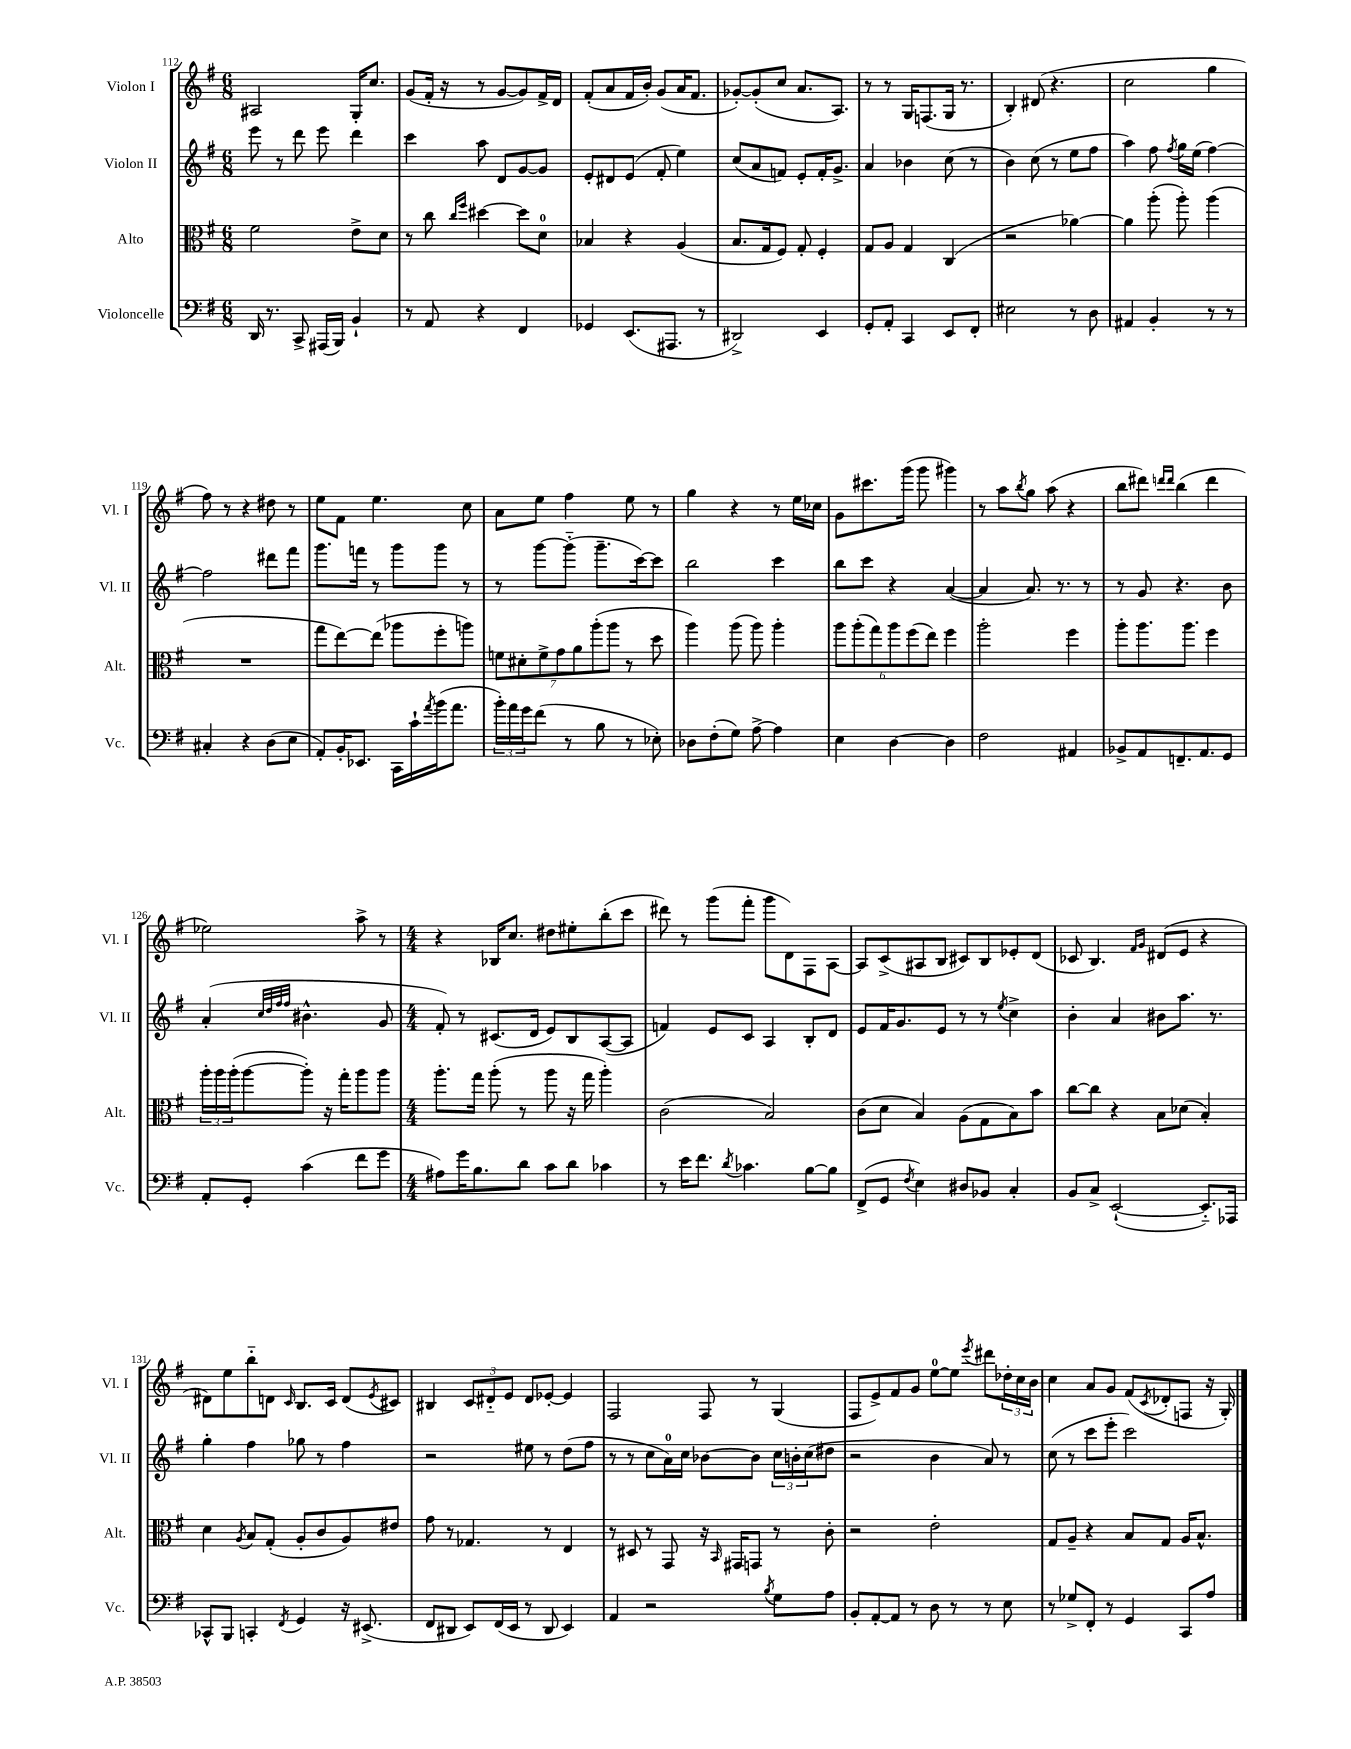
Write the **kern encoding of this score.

**kern	**kern	**kern	**kern
*part4	*part3	*part2	*part1
*staff4	*staff3	*staff2	*staff1
*I"Violoncelle	*I"Alto	*I"Violon II	*I"Violon I
*I'Vc.	*I'Alt.	*I'Vl. II	*I'Vl. I
*clefF4	*clefC3	*clefG2	*clefG2
*k[f#]	*k[f#]	*k[f#]	*k[f#]
*M6/8	*M6/8	*M6/8	*M6/8
=112	=112	=112	=112
16DD/	2f#\	8eee\	2A#X/
8.r	.	.	.
.	.	8r	.
8CC^/	.	8ddd\	.
(16AAA#X/LL	.	8eee\	.
16BBB/JJ)	.	.	.
4BB`/	8e^\L	4ddd\	16G'/KL
.	.	.	8.cc/J
.	8d\J	.	.
=113	=113	=113	=113
8r	8r	4ccc\	(8g/L
8AA/	8cc\	.	16f#'/Jk
.	.	.	16r
.	16qqcc/LL	.	.
.	16qqff#/JJ	.	.
4r	[4dd#X\	8aa\	8r
.	.	8d/L	[8g/L
4FF#/	8dd#\L]	[8g/	8g/])
.	8d\J	8g/J]	16f#^/L
.	.	.	16d/JJ
=114	=114	=114	=114
4GG-X/	4B-X/	8e'/L	(8f#'/L
.	.	8d#X/	8a/
(8.EE/L	4r	(8e/J	16f#/L
.	.	.	16b'/JJ)
.	.	8f#'/	(8g/L
8.AAA#X/J	.	.	.
.	(4A/	4ee\)	16a/K
.	.	.	8.f#/J
8r	.	.	.
=115	=115	=115	=115
2DD#X^/)	8.B/L	(8cc/L	[8g-X'/L)
.	.	8a/	(8g-'/]
.	16G/k	.	.
.	8F#/J)	8fn/J)	8cc/J
.	8G'/	8e'/L	8.a/L
4EE/	4F#'/	16f'/K	.
.	.	8.g^/J	8.A/J)
=116	=116	=116	=116
8GG'/L	8G/L	4a/	8r
8AA'/J	8A/J	.	8r
4CC/	4G/	4b-X\	16G/KL
.	.	.	(8.Fn/
8EE/L	(4C/	(8cc\	16G/Jk
.	.	.	8.r
8FF#'/J	.	8r	.
=117	=117	=117	=117
2E#X\	2r	4b\)	4B'/)
.	.	(8cc\	(8d#X/
.	.	8r	4.r
8r	[4a-X\)	8ee\L	.
8D\	.	8ff#\J	.
=118	=118	=118	=118
4AA#X/	4a-\]	4aa\)	2cc\
4BB'/	(8aa'\	8ff#\	.
.	.	8qff#/	.
.	8aa'\)	16gg\LL	.
.	.	(16ee\JJ	.
8r	(4aa\	[4ff#\)	4gg\
8r	.	.	.
!!LO:LB:g=z
=119	=119	=119	=119
4C#X'/	2.r	2ff#\]	8ff#\)
.	.	.	8r
4r	.	.	4r
(8D\L	.	8ddd#X\L	8dd#X\
8E\J	.	8fff#\J	8r
=120	=120	=120	=120
8AA'/L)	8gg\L	8.ggg\L	8ee\L
16BB'/K	[8ee\)	.	8f#\J
8.EE-X/J	.	16fffn\Jk	.
.	(8ee\J]	8r	4.ee\
16CC\LL	8aa-X\L	8ggg\L	.
16c`\	.	.	.
8qa/	.	.	.
(16b\J	8ff#'\	8ggg\J	.
8.a\J	.	.	.
.	8aan\J)	8r	8cc\
=121	=121	=121	=121
24b'\LL)	14fn\L	8r	8a\L
24a\	.	.	.
.	14d#X'\	.	.
24g\J	.	.	.
(8f#\J	.	[8ggg\L	8ee\J
.	14f^\	.	.
.	14g\	.	.
8r	.	(8ggg\J]	4ff#\
.	14a\	.	.
.	(14aa'\	.	.
8B\	.	8.ggg~\L	.
.	14aa\J	.	.
8r	8r	.	8ee\
.	.	[16ccc\k)	.
8E-X'\)	8dd\	8ccc\J]	8r
=122	=122	=122	=122
8D-X\L	4aa\)	2bb\	4gg\
(8F#'\	.	.	.
8G\J)	(8aa\	.	4r
[8A^\	8aa\)	.	.
4A\]	4aa'\	4ccc\	8r
.	.	.	16ee\LL
.	.	.	16cc-X\JJ
=123	=123	=123	=123
4E\	12aa\L	8bb\L	8g\L
.	(12aa'\	.	.
.	.	8ccc\J	8.ccc#X\
.	12gg\)	.	.
[4D\	12aa\	4r	.
.	.	.	(16ggg\Jk
.	(12ff#\	.	.
.	.	.	8ggg\
.	12ee\J)	.	.
4D\]	4ff#\	([4a/	4ggg#X\)
=124	=124	=124	=124
2F#\	2aa'\	4a/]	8r
.	.	.	8aa\L
.	.	.	8qbb/
.	.	8.a/)	8gg\J
.	.	.	(8aa\
.	.	8.r	.
4AA#X/	4ff#\	.	4r
.	.	8r	.
=125	=125	=125	=125
8BB-X^/L	8aa'\L	8r	8bb\L
8AA/	8.aa\	8g/	8ddd#X\J)
.	.	.	16qqdddn/LL
.	.	.	16qqddd/JJ
8.FFn~/	.	4.r	(4bb\
.	8.aa\J	.	.
8.AA/	.	.	.
.	4ff#\	.	4ddd\
8GG/J	.	8b\	.
!!LO:LB:g=z
=126	=126	=126	=126
8AA'/L	24aa'\LL	(4a'/	2ee-X\)
.	24aa\	.	.
.	(24aa'\J	.	.
8GG'/J	[8aa\	.	.
.	.	32qqcc/LLL	.
.	.	32qqdd/	.
.	.	32qqff#/	.
.	.	32qqff#/JJJ	.
(4c\	8aa'\J])	4.b#X^^\	.
.	16r	.	.
.	16gg'\KL	.	.
8f#\L	8aa\	.	8aa^\
8g\J	8aa\J	8g/	8r
=127	=127	=127	=127
*M4/4	*M4/4	*M4/4	*M4/4
8A#X\L)	8.aa'\L	8f#'/)	4r
16g\K	.	8r	.
8.B\	16gg\Jk	.	.
.	(8aa'\	(8.c#X/L	16B-X/KL
.	.	.	8.cc/J
8d\J	8r	.	.
.	.	16d/Jk	.
8c\L	8aa\	8e/L)	8dd#X\L
8d\J	16r	8B/	8ee#X'\
.	16gg\	.	.
4c-X\	4aa'\)	([8A/	(8bb'\
.	.	8A/J]	8ccc\J
=128	=128	=128	=128
8r	(2c\	4fn/)	8ddd#X\)
16e\KL	.	.	8r
8.f#\J	.	.	.
.	.	8e/L	(8ggg\L
8qd/	.	.	.
4.c-X\	.	8c/J	8fff#'\J
.	2B/)	4A/	8ggg\L
.	.	.	8d\)
[8B\L	.	8B'/L	8F#\
8B\J]	.	8d/J	[8A\J
=129	=129	=129	=129
(8FF#^/L	(8c\L	8e/L	8A/L]
8GG/J	8d\J	16f#/K	(8c^/
.	.	8.g/	.
8qF#/	.	.	.
4E\)	4B/)	.	8A#X/
.	.	8e/J	8B/J
8D#X/L	(8A\L	8r	8c#X/L)
8BB-X/J	8G\	8r	8B/
.	.	8qee/	.
4C'/	8B\)	4cc^\	8e-X'/
.	8b\J	.	(8d/J
=130	=130	=130	=130
8BB/L	[8cc\L	4b'\	8c-X/
8C^/J	8cc\J]	.	4.B/)
([2EE`/	4r	4a/	.
.	.	.	16qqf#/LL
.	.	.	16qqg/JJ
.	8B\L	8b#X\L	(8d#X/L
.	(8d-X\J	8.aa\J	8e/J
8.EE/L])	4B'/)	.	4r
.	.	8.r	.
16AAA-X/Jk	.	.	.
!!LO:LB:g=z
=131	=131	=131	=131
8CC-X^^/L	4d\	4gg'\	8d#X\L)
8BBB/J	.	.	8ee\
.	8qA/	.	.
4CCn'/	8B/L	4ff#\	8bb\
.	(8G'/J	.	8dn\J
8qFF#/	.	.	16qqc/
4GG/	8A'/L	8gg-X\	8.B/L
.	8c/	8r	.
.	.	.	16c/Jk
16r	8A/)	4ff#\	(8d/L
(8.EE#X^/	.	.	.
.	.	.	8qe/
.	8e#X/J	.	8c#X/J)
=132	=132	=132	=132
8FF#/L	8g\	2r	4B#X/
8DD#X/J	8r	.	.
8EE/L)	4.G-X/	.	12c/L
.	.	.	12d#X/
(16FF#/L	.	.	.
.	.	.	12e/J
16EE/JJ	.	.	.
8r	.	8ee#X\	8d#/L
8DD#/	8r	8r	[8e-X'/J
4EE/)	4E/	(8dd\L	4e-/]
.	.	8ff#\J	.
=133	=133	=133	=133
4AA/	8r	8r	2F#/
.	8D#X/	8r	.
2r	8r	8cc\L	.
.	8GG/	16a\L)	.
.	.	16cc\JJ	.
.	16r	[8b-X\L	8F#/
.	16qqBB/	.	.
.	16GG#X/KL	.	.
.	8GGn/J	8b-\J]	8r
8qB/	.	.	.
8G\L	8r	24cc\LL	(4G/
.	.	24bn'\	.
.	.	(24cc\J	.
8A\J	8c'\	8dd#X\J	.
=134	=134	=134	=134
8BB'/L	2r	2r	8F#/L
[8AA'/	.	.	8e^/)
8AA/J]	.	.	8f#/
8r	.	.	8g/J
8D\	2e'\	4b\	[8ee\L
8r	.	.	8ee\J]
.	.	.	8qeee/
8r	.	8a/)	8ddd#X\L
8E\	.	8r	24dd-X'\L
.	.	.	24cc\
.	.	.	24b\JJ
=135	=135	=135	=135
8r	8G/L	(8cc\	4cc\
8G-X^/L	8A~/J	8r	.
8FF#'/J	4r	8ccc\L	8a/L
8r	.	8eee'\J	8g/J
4GG/	8B/L	2ccc\)	(8f#/L
.	.	.	8qc/
.	8G/J	.	8d-X'/
8CC/L	16A/KL	.	8Fn/J
.	8.B^^/J	.	.
8A/J	.	.	16r
.	.	.	16G'/)
==	==	==	==
*-	*-	*-	*-
